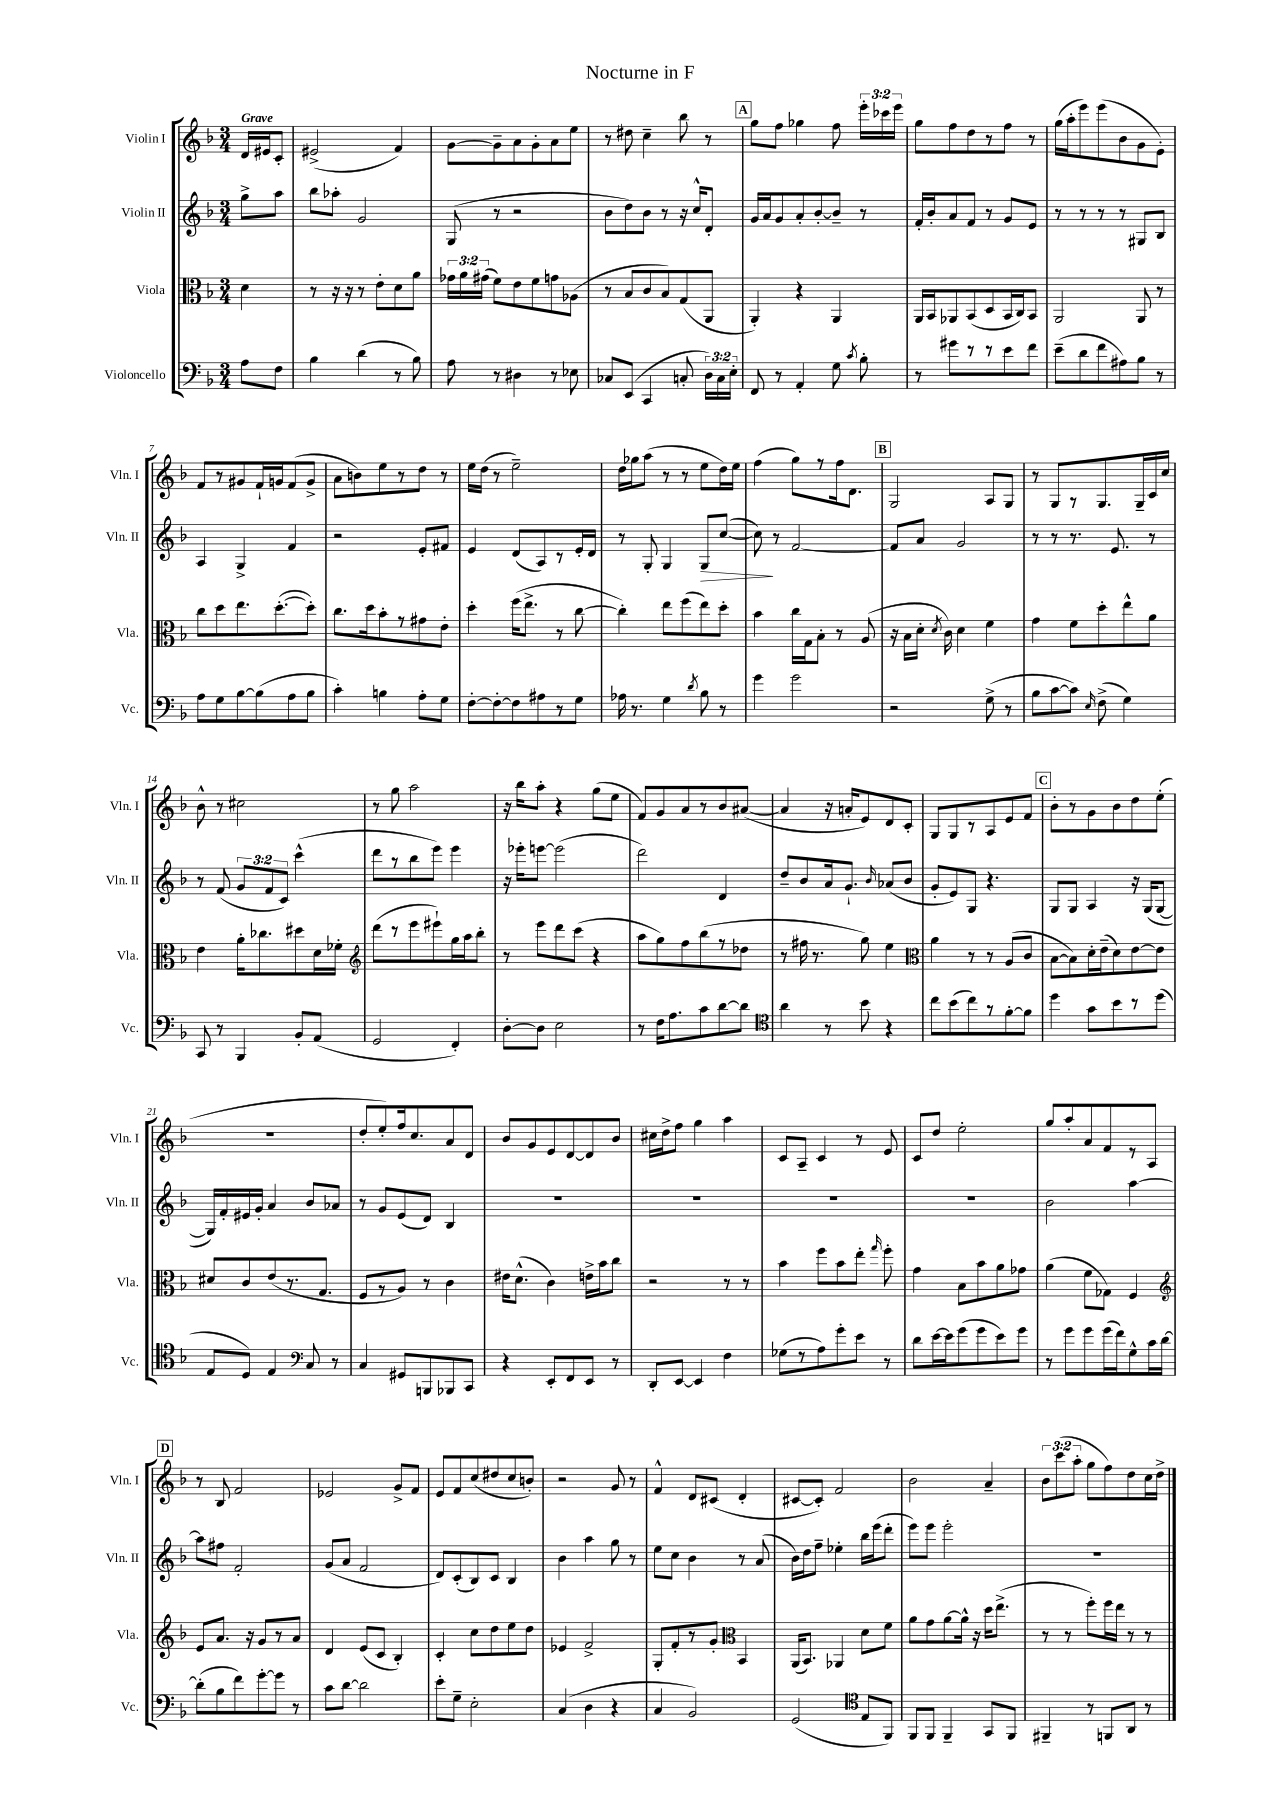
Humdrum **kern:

**kern	**kern	**kern	**dynam	**kern
*part4	*part3	*part2	*part2	*part1
*staff4	*staff3	*staff2	*staff2	*staff1
*I"Violoncello	*I"Viola	*I"Violin II	*	*I"Violin I
*I'Vc.	*I'Vla.	*I'Vln. II	*	*I'Vln. I
*clefF4	*clefC3	*clefG2	*	*clefG2
*k[b-]	*k[b-]	*k[b-]	*	*k[b-]
*M3/4	*M3/4	*M3/4	*	*M3/4
=	=	=	=	=
!	!	!	!	!LO:TX:a:B:t=Grave
8A\L	4d\	8gg^\L	.	16d/LL
.	.	.	.	16e#X/J
8F\J	.	8aa\J	.	8c'/J
=1	=1	=1	=1	=1
4B-\	8r	8bb-\L	.	(2e#X^/
.	16r	8aa-X'\J	.	.
.	16r	.	.	.
(4d\	8r	2g/	.	.
.	8e'\L	.	.	.
8r	8d\	.	.	4f/)
8B-\)	8a\J	.	.	.
=2	=2	=2	=2	=2
8A\	24g-X\LL	(8G/	.	[8g\L
.	24a\	.	.	.
.	(24g#X\JJ	.	.	.
8r	8f\L)	8r	.	8g~\]
4D#X\	8e\	2r	.	8a\
.	8f\	.	.	8g'\
8r	8gn\	.	.	8a\
8E-X\	(8A-X\J	.	.	8ee\J
=3	=3	=3	=3	=3
8C-X/L	8r	8b-\L	.	8r
(8EE/J	8B-/L	8dd\)	.	8dd#X\
4CC/	8c/	8b-\J	.	4cc~\
.	8B-/)	8r	.	.
8Cn'/	(8G/	16r	.	8bb-\
.	.	16cc^^/KL	.	.
24D\LL)	8AA/J	8d'/J	.	8r
24C\	.	.	.	.
24E'\JJ	.	.	.	.
!!LO:REH:place=s1:t=A
=4	=4	=4	=4	=4
8FF/	4AA'/)	16g/LL	.	8gg\L
.	.	16a/J	.	.
8r	.	8g/	.	8ff\J
4AA'/	4r	8a'/	.	4gg-X\
.	.	[8b-'/	.	.
8G\	4AA/	8b-~/J]	.	8ff\
8qc/	.	.	.	.
8B-'\	.	8r	.	24eee'\LL
.	.	.	.	24ccc-X\
.	.	.	.	24eee\JJ
=5	=5	=5	=5	=5
8r	16AA/LL	16f'/LL	.	8gg\L
.	16BB-/J	16b-'/J	.	.
8g#X\L	8AA-X/	8a/	.	8ff\
8r	(8BB-/	8f/J	.	8dd\
8r	8D/	8r	.	8r
8e\	16BB-/L	8g/L	.	8ff\J
.	16C/J)	.	.	.
8f\J	8BB-/J	8e/J	.	8r
=6	=6	=6	=6	=6
(8e~\L	2AA/	8r	.	(16gg\LL
.	.	.	.	16aa'\J
8d\	.	8r	.	8eee\)
8f\	.	8r	.	(8eee\
8A#X\)	.	8r	.	8b-\
8B-\J	8AA/	8G#X/L	.	8g\
8r	8r	8B-/J	.	8e'\J)
!!LO:LB:g=z
=7	=7	=7	=7	=7
8A\L	8cc\L	4A/	.	8f/L
8G\	8dd\	.	.	8r
[8B-\	8.ee\	4G^/	.	8g#X/
(8B-\]	.	.	.	16f`/L
.	([8.dd'\	.	.	16gn/J
8A\	.	4f/	.	(8f/
8B-\J	8dd'\J])	.	.	8g^/J
=8	=8	=8	=8	=8
4c'\)	8.cc\L	2r	.	8a\L
.	.	.	.	8bn\)
.	16dd\k	.	.	.
4Bn\	8b-'\	.	.	8ee\
.	8r	.	.	8r
8A'\L	8g#X\	8e'/L	.	8dd\J
8G\J	8e'\J	8f#X/J	.	8r
=9	=9	=9	=9	=9
[8F'\L	4dd'\	4e/	.	16ee\LL
.	.	.	.	(16dd\JJ
8F'\_	.	.	.	8r
8F\]	(16ff\KL	(8d/L	.	2ee~\)
.	8.ee^\J	.	.	.
8A#X\	.	8A/)	.	.
8r	8r	8r	.	.
8G\J	[8cc\	16e'/L	.	.
.	.	16d/JJ	.	.
=10	=10	=10	=10	=10
16A-X\	4cc'\])	8r	.	16dd\LL
8.r	.	.	.	16gg-X\J
.	.	8G'/	.	(8aa\J
4G\	8ee\L	4G/	.	8r
.	(8ff\	.	.	8r
8qd/	.	.	.	.
!	!	!	!LO:HP:b	!
8B-\	8ee\)	8G/L	>	8ee\L
8r	8dd'\J	([8cc/J	.	16dd\L)
.	.	.	.	16ee\JJ
=11	=11	=11	=11	=11
4g\	4b-\	8cc\])	.	(4ff\
.	.	8r	]	.
2g\	16cc\LL	[2f/	.	8gg\L)
.	16G\J	.	.	.
.	8B-'\J	.	.	8r
.	8r	.	.	16ff\k
.	.	.	.	8.d\J
.	(8A/	.	.	.
!!LO:REH:place=s1:t=B
=12	=12	=12	=12	=12
2r	16r	8f/L]	.	2G/
.	16B-\LL	.	.	.
.	16d'\JJ	8a/J	.	.
.	8qd/	.	.	.
.	16c\)	.	.	.
.	4d\	2g/	.	.
(8G^\	4f\	.	.	8A/L
8r	.	.	.	8G/J
=13	=13	=13	=13	=13
8B-\L	4g\	8r	.	8r
[8c\	.	8r	.	8G/L
8c\J])	8f\L	8.r	.	8r
16qqE/	.	.	.	.
(8F^\	8dd'\	.	.	8.G/
.	.	8.e/	.	.
4G\)	8ee^^\	.	.	.
.	.	.	.	16G~/L
.	8a\J	8r	.	16c/
.	.	.	.	16cc/JJ
!!LO:LB:g=z
=14	=14	=14	=14	=14
8CC/	4e\	8r	.	8b-^^\
8r	.	(8f/	.	8r
4BBB-/	16a'\KL	12g/L	.	2cc#X\
.	8.cc-X\	.	.	.
.	.	12f/	.	.
.	.	12c/J)	.	.
8BB-'/L	8dd#X\	(4ccc^^\	.	.
(8AA/J	16d\L	.	.	.
.	16f-X'\JJ	.	.	.
=15	=15	=15	=15	=15
*	*clefG2	*	*	*
2GG/	(8ddd\L	8ddd\L	.	8r
.	8r	8r	.	8gg\
.	8eee\	8bb-\	.	2aa\
.	8eee#X`\)	8eee\J)	.	.
4FF'/)	16gg\L	4eee\	.	.
.	16aa\J	.	.	.
.	8bb-'\J	.	.	.
=16	=16	=16	=16	=16
[8D'\L	8r	16r	.	16r
.	.	16eee-X'\KL	.	16bb-\KL
8D\J]	8eee\L	[8eeen\J	.	8aa'\J
2E\	8ddd\	(2eee\]	.	4r
.	(8ccc\J	.	.	.
.	4r	.	.	(8gg\L
.	.	.	.	8ee\J
=17	=17	=17	=17	=17
8r	8aa\L	2ddd\)	.	8f/L)
16F\KL	8gg\)	.	.	8g/
8.A\	.	.	.	.
.	8ff\	.	.	8a/
8c\	(8bb-\	.	.	8r
[8d\	8r	4d/	.	8b-/
8d\J]	8dd-X\J	.	.	([8a#X/J
=18	=18	=18	=18	=18
*clefC4	*	*	*	*
4a\	8r	8dd~/L	.	4a#/]
.	16ff#X\	8b-/	.	.
.	8.r	.	.	.
8r	.	16a/k	.	16r
.	.	8.g`/J	.	16an'/KL
8b-\	8gg\)	.	.	8e/)
.	.	16qqb-/	.	.
4r	4ee\	(8a-X/L	.	8d/
.	.	8b-/J	.	8c'/J
=19	=19	=19	=19	=19
*	*clefC3	*	*	*
8cc\L	4a\	8g'/L	.	8G/L
(8b-\	.	8e/)	.	8G/
8cc\)	8r	8G/J	.	8r
8r	8r	4.r	.	8A/
[8f'\	(8A/L	.	.	8e/
8f\J]	8c/J	.	.	8f/J
!!LO:REH:place=s1:t=C
=20	=20	=20	=20	=20
4dd\	[8B-\L	8G/L	.	8b-'\L
.	8B-\])	8G/J	.	8r
8g\L	16d'\L	4A/	.	8g\
.	(16e~\J	.	.	.
8b-\	8d\)	.	.	8b-\
8r	[8e\	16r	.	8dd\
.	.	(16G/KL	.	.
(8dd\J	8e\J]	[8G/J	.	(8ee'\J
!!LO:LB:g=z
=21	=21	=21	=21	=21
8E/L	8d#X/L	16G/LL])	.	2.r
.	.	16f'/	.	.
8D/J)	8c/	16e#X/	.	.
.	.	16g'/JJ	.	.
4E/	(8e/	4a/	.	.
.	8.r	.	.	.
*clefF4	*	*	*	*
8C/	.	8b-/L	.	.
.	8.G/J	.	.	.
8r	.	8a-X/J	.	.
=22	=22	=22	=22	=22
4C/	8F/L	8r	.	8dd'/L
.	8r	8g/L	.	8ee'/)
8GG#X/L	8A/J)	(8e/	.	16ff/k
.	.	.	.	8.cc/
8BBBn/	8r	8d/J)	.	.
8BBB-X/	4c\	4B-/	.	8a/
8CC/J	.	.	.	8d/J
=23	=23	=23	=23	=23
4r	16e#X\KL	2.r	.	8b-/L
.	(8.d^^\J	.	.	.
.	.	.	.	8g/
8EE'/L	4c\)	.	.	8e/
8FF/	.	.	.	[8d/
8EE/J	16en^\LL	.	.	8d/]
.	16b-\J	.	.	.
8r	8cc\J	.	.	8b-/J
=24	=24	=24	=24	=24
8DD'/L	2r	2.r	.	16cc#X\LL
.	.	.	.	16dd^\J
[8EE/J	.	.	.	8ff\J
4EE/]	.	.	.	4gg\
4F\	8r	.	.	4aa\
.	8r	.	.	.
=25	=25	=25	=25	=25
(8G-X\L	4b-\	2.r	.	8c/L
8r	.	.	.	8A~/J
8A\)	8ff\L	.	.	4c/
8g'\	8b-\	.	.	.
8e\J	8ee'\J	.	.	8r
.	16qqgg/	.	.	.
8r	8ff'\	.	.	8e/
=26	=26	=26	=26	=26
8d\L	4g\	2.r	.	8c/L
[16e\L	.	.	.	8dd/J
16e\J]	.	.	.	.
(8g\	8B-\L	.	.	2ee'\
8g\	8b-\	.	.	.
8e\)	8a\	.	.	.
8g\J	8g-X\J	.	.	.
=27	=27	=27	=27	=27
8r	(4a\	2b-\	.	8gg/L
8g\L	.	.	.	8aa'/
8g\	8f\L	.	.	8a/
(16g\L	8G-X\J)	.	.	8f/
16f\J)	.	.	.	.
8G^^\	4F/	[4aa\	.	8r
16c\L	.	.	.	8A/J
[16d\JJ	.	.	.	.
!!LO:LB:g=z
!!LO:REH:place=s1:t=D
=28	=28	=28	=28	=28
*	*clefG2	*	*	*
(8d'\L]	8e/L	8aa\L]	.	8r
8B-\	8.a/J	8ff#X\J	.	8B-/
8f\)	.	2f'/	.	2f/
.	16r	.	.	.
[8g'\	8g/L	.	.	.
8g\J]	8r	.	.	.
8r	8a/J	.	.	.
=29	=29	=29	=29	=29
8c\L	4d/	(8g/L	.	2e-X/
[8d\J	.	8a/J	.	.
2d\]	(8e/L	2f/	.	.
.	8c/J	.	.	.
.	4B-'/)	.	.	8g^/L
.	.	.	.	8f/J
=30	=30	=30	=30	=30
8e'\L	4c'/	8d/L)	.	8e/L
8G~\J	.	(8c'/	.	8f/
2E'\	8cc\L	8B-/)	.	(8cc/
.	8dd\	8c/J	.	8dd#X/
.	8ee\	4B-/	.	8cc/
.	8dd\J	.	.	8bn'/J)
=31	=31	=31	=31	=31
(4C/	4e-X/	4b-\	.	2r
4D\	2f^/	4aa\	.	.
4r	.	8gg\	.	8g/
.	.	8r	.	8r
=32	=32	=32	=32	=32
4C/	8G'/L	8ee\L	.	4f^^/
.	8f'/	8cc\J	.	.
2BB-/)	8r	4b-\	.	8d/L
.	8g'/J	.	.	(8c#X/J
*	*clefC3	*	*	*
.	4BB-/	8r	.	4d'/
.	.	(8a/	.	.
=33	=33	=33	=33	=33
(2GG/	(16AA/KL	16b-\LL)	.	[8c#X/L
.	8.BB-/J)	16dd\J	.	.
.	.	8ff~\J	.	8c#'/J])
.	4AA-X/	4ee-X'\	.	2f/
*clefC4	*	*	*	*
8E/L	8d\L	16bb-\LL	.	.
.	.	(16eee\J	.	.
8FF/J)	8f\J	8ddd'\J	.	.
=34	=34	=34	=34	=34
8FF/L	8a\L	8eee\L)	.	2b-\
8FF/J	8g\	8eee\J	.	.
4FF~/	[8a\	2eee'\	.	.
.	16a^^\Jk]	.	.	.
.	16r	.	.	.
8GG/L	16dd\KL	.	.	4a~/
.	(8.ee^\J	.	.	.
8FF/J	.	.	.	.
=35	=35	=35	=35	=35
4FF#X~/	8r	2.r	.	12b-\L
.	.	.	.	(12ccc\
.	8r	.	.	.
.	.	.	.	12aa'\J
8r	8ff'\L)	.	.	8gg\L
8FFn/L	16ff\L	.	.	8ff\)
.	16ee\JJ	.	.	.
8AA/J	8r	.	.	8dd\
8r	8r	.	.	16cc\L
.	.	.	.	16dd^\JJ
==	==	==	==	==
*-	*-	*-	*-	*-
